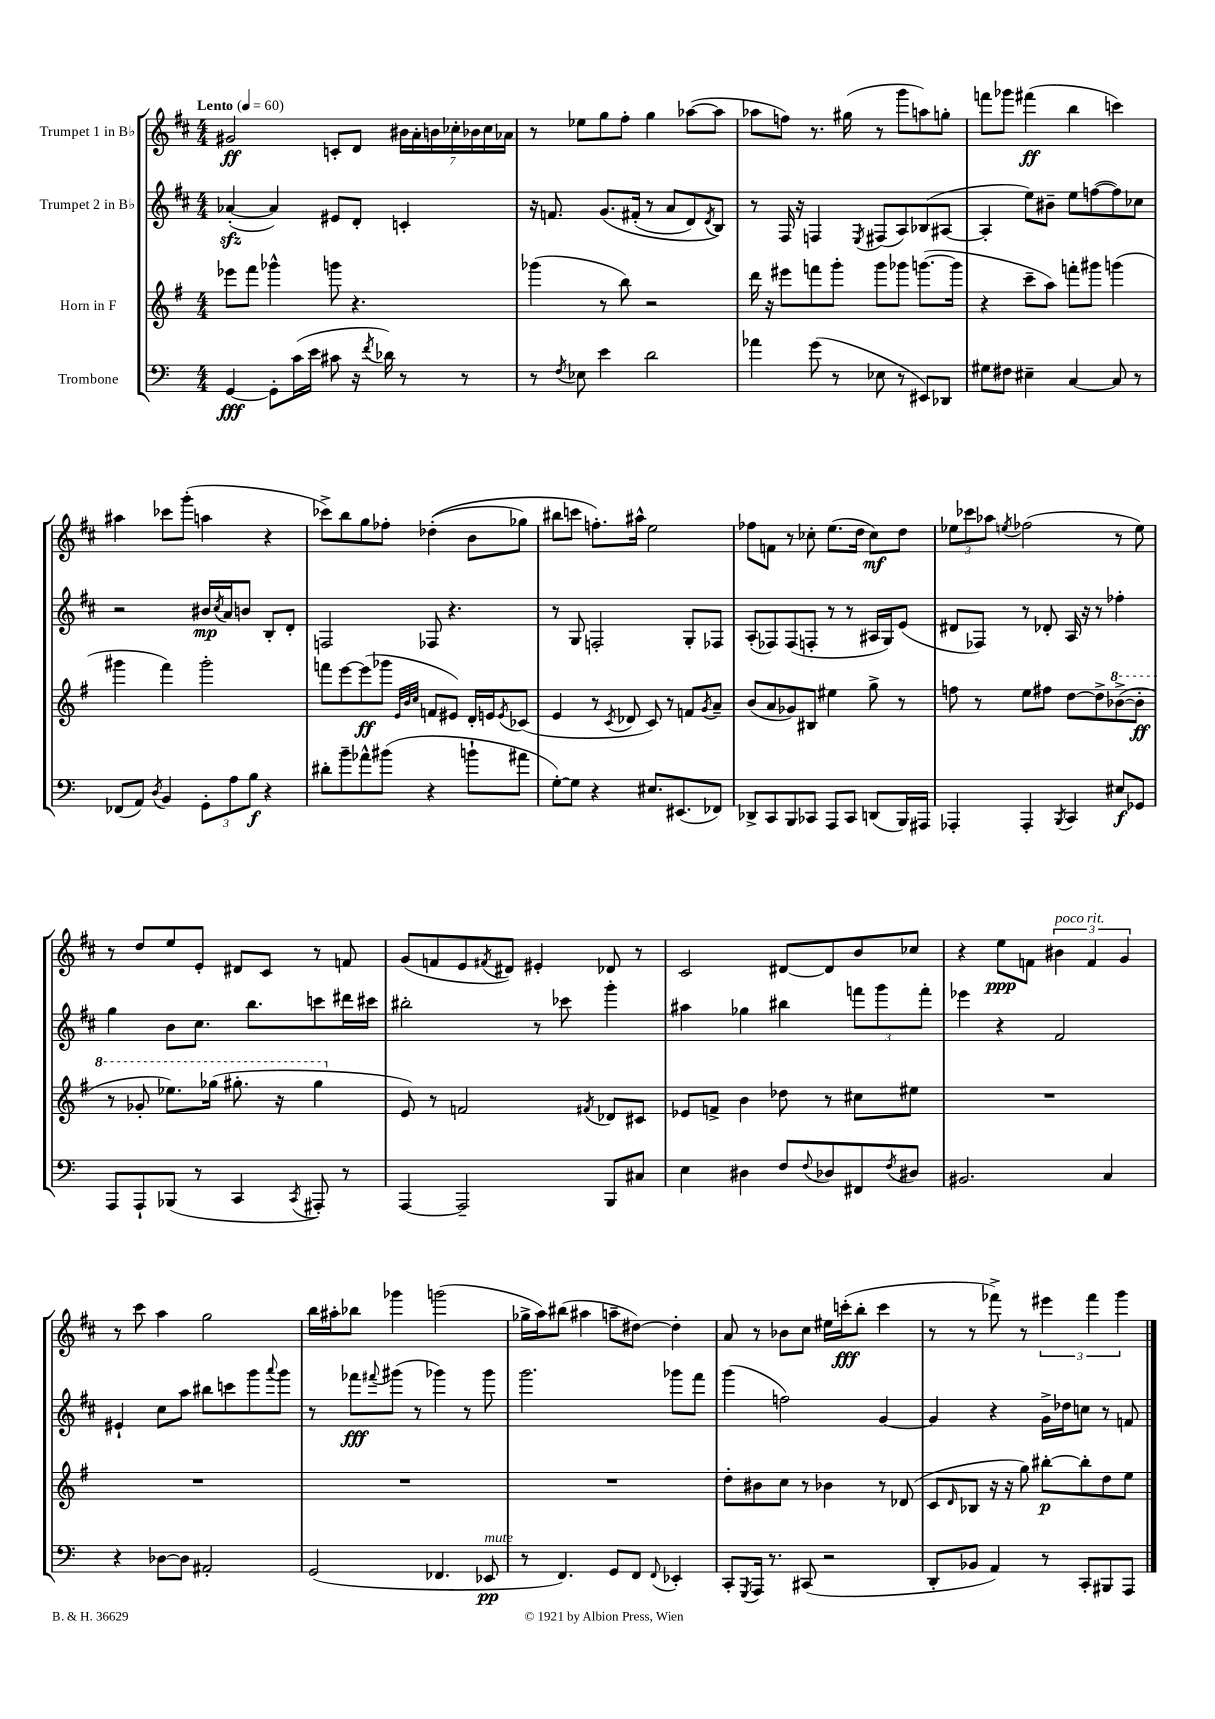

**kern	**kern	**kern	**kern
*staff4	*staff3	*staff2	*staff1
*clefF4	*clefG2	*clefG2	*clefG2
*k[]	*k[f#]	*k[f#c#]	*k[f#c#]
*M4/4	*M4/4	*M4/4	*M4/4
*MM60	*MM60	*MM60	*MM60
[4GG/	8eee-\L	([4a-'/	2g#/
.	8fff#\J	.	.
8GG'\]L	4ggg-^^\	4a-/])	.
(16c\L	.	.	.
16e\JJ	.	.	.
8c#\	8ggg\	8e#/L	8c'/L
16r	4.r	8d'/J	8d/J
8qf/	.	.	.
16d-\)	.	.	.
8r	.	4c'/	28b#\LL
.	.	.	28a'\
.	.	.	28b\
.	.	.	28cc-'\
8r	.	.	.
.	.	.	28b-\
.	.	.	28cc-\
.	.	.	28a-\JJ
=	=	=	=
8r	(4ggg-\	16r	8r
.	.	8.f/	.
8qF/	.	.	.
8E-\	.	.	8ee-\L
4e\	8r	&(8.g/L	8gg\
.	8bb\)	.	8ff#'\J
.	.	(16f#'/Jk	.
2d\	2r	8r	4gg\
.	.	8a/L	.
.	.	8d/)	([8aa-\L
.	.	8qd/	.
.	.	8B/J&)	8aa-\]J
=	=	=	=
4a-\	16ddd\	8r	8aa-\L
.	16r	.	.
.	8eee#\L	16F#/	8ff\J)
.	.	16r	.
(8g\	8fff\	4F/	8.r
8r	8ggg'\J	.	.
.	.	.	(16gg#\
.	.	8qE/	.
8E-\	8ggg\L	(8F#/L	8r
8r	8ggg-\J	8A/)	8ggg\L
8EE#/L)	([8.ggg\L	(8B-/	8aa\)
8DD-/J	.	[8A#/J	8gg'\J
.	16ggg\]Jk	.	.
=	=	=	=
8G#\L	4r	4A#'/]	8fff\L
8F#\J	.	.	8ggg-\J
4E#~\	8ccc~\L	8ee\L)	(4fff#\
.	8aa\J)	8b#~\J	.
[4C/	8fff'\L	8ee\L	4bb\
.	8ggg#\J	([8ff\	.
8C/]	(4ggg\	8ff\])	4ccc\)
8r	.	8cc-\J	.
=	=	=	=
(8FF-/L	4ggg#\	2r	4aa#\
8AA/J)	.	.	.
8qD/	.	.	.
4BB/	4fff#\)	.	8ccc-\L
.	.	.	(8ggg'\J
12GG'\L	2ggg#'\	16b#/LL	4aa\
.	.	8qcc#/	.
.	.	16a/J	.
12A\	.	.	.
.	.	8b/J	.
12B\J	.	.	.
4r	.	8B'/L	4r
.	.	8d'/J	.
=	=	=	=
8d#'\L	8fff\L	2F/	8ccc-^\L)
8b~\	[8eee\	.	8bb\
8a-^^\	(8eee\]	.	8gg\
(8b#\J	8ggg-\J	.	8ff-'\J
.	32qqe/LLL	.	.
.	32qqb/	.	.
.	32qqcc/JJJ	.	.
4r	8f/L	8F-/	&((4dd-'\
.	8e#/J)	4.r	.
8b`\L	16d'/LL	.	8b\L
.	16e/J	.	.
.	8qe/	.	.
8a#\J	(8c-/J	.	8gg-\J)
=	=	=	=
[8G'\L)	4e/	8r	8bb#\L
8G\]J	.	8G/	8ccc\J
4r	8r	2F'/	8.ff'\L&)
.	8qc/	.	.
.	8d-/	.	.
.	.	.	16aa#^^\Jk
8.E#/L	8c/)	.	2ee\
.	8r	.	.
(8.EE#/	.	.	.
.	8f/L	8G'/L	.
.	8qg/	.	.
8FF-/J)	8a~/J	8F-/J	.
=	=	=	=
8DD-^/L	(8b/L	(8A'/L	8ff-\L
8CC/	8a/	8F-/)	8f\J
8BBB/	8g-/)	(8F-/	8r
8CC-/J	8B#/J	8F'/J	8cc-'\
8AAA/L	4ee#\	8r	(8.ee\L
8CC-/J	.	8r	.
.	.	.	16dd\Jk
(8DD/L	8gg^\	16A#/LL	8cc-\L)
.	.	16G/J)	.
16BBB/L)	8r	(8e/J	8dd\J
16AAA#/JJ	.	.	.
=	=	=	=
4AAA-'/	8ff\	8d#/L	12ee-\L
.	.	.	12ccc-\
.	8r	8F-/J)	.
.	.	.	12aa-\J
.	.	.	8qee/
4AAA-'/	8ee\L	8r	(2ff-\
.	8ff#\J	8d-'/	.
8qBBB/	.	.	.
4CC/	[8dd\L	16A/	.
.	.	16r	.
.	8dd^\]	8r	.
8E#/L	([8bb-^\	4ff-'\	8r
8GG-/J	8bb-'\]J	.	8ee\)
=	=	=	=
8AAA/L	8r	4gg\	8r
8AAA`/	8gg-'/	.	8dd/L
(8BBB-/J	8.eee-\L)	8b\L	8ee/
8r	.	8.cc#\J	8e'/J
.	(16ggg-\Jk	.	.
4CC/	8.ggg#'\	.	8d#/L
.	.	8.bb\L	.
.	.	.	8c#/J
.	16r	.	.
8qCC/	.	.	.
8AAA#'/)	4ggg#\	8ccc\	8r
8r	.	16ddd#\L	8f/
.	.	16ccc#\JJ	.
=	=	=	=
[4AAA/	8e/)	2bb#'\	(8g/L
.	8r	.	8f/
2AAA~/]	2f/	.	8e/
.	.	.	8qf#/
.	.	.	8d#/J)
.	.	8r	4e#'/
.	.	8ccc-\	.
.	8qf#/	.	.
8BBB/L	8d-/L	4ggg'\	8d-/
8C#/J	8c#/J	.	8r
=	=	=	=
4E\	8e-/L	4aa#\	2c#/
.	8f^/J	.	.
4D#\	4b\	4gg-\	.
8F/L	8dd-\	4bb#\	[8d#/L
8qqF/	.	.	.
8D-/	8r	.	8d#/]
8FF#/	8cc#\L	12fff\L	8b/
.	.	12ggg\	.
8qF/	.	.	.
8D#/J	8ee#\J	.	8cc-/J
.	.	12fff'\J	.
=	=	=	=
2.BB#/	1r	4eee-\	4r
.	.	4r	8ee\L
.	.	.	8f\J
.	.	2f#/	6b#\
.	.	.	6f/
4C/	.	.	.
.	.	.	6g/
=	=	=	=
4r	1r	4e#`/	8r
.	.	.	8ccc#\
[8D-\L	.	8cc#\L	4aa\
8D-\]J	.	8aa\J	.
2AA#'/	.	8bb#\L	2gg\
.	.	8ccc\	.
.	.	8ggg\	.
.	.	8qqaaa/	.
.	.	8ggg\J	.
=	=	=	=
(2GG/	1r	8r	16bb\LL
.	.	.	16aa#'\J
.	.	8fff-\L	8bb-\J
.	.	8qqfff#/	.
.	.	(8ggg#\J	4ggg-\
.	.	8r	.
4.FF-/	.	4ggg-\)	(2ggg\
.	.	8r	.
8EE-/	.	8ggg-\	.
=	=	=	=
8r	1r	2.ggg\	16gg-^\LL
.	.	.	16aa\J)
4.FF/)	.	.	(8bb#\J
.	.	.	4aa#\
8GG/L	.	.	8aa~\L
8FF/J	.	.	[8dd#\J)
8qqFF/	.	.	.
4EE-'/	.	8ggg-\L	4dd#'\]
.	.	8fff#\J	.
=	=	=	=
8CC'/L	8dd'\L	(4ggg\	8a/
8qGGG/	.	.	.
16AAA/Jk	8b#\	.	8r
8.r	.	.	.
.	8cc\J	2ff\)	8b-\L
(8CC#/	8r	.	8cc#\J
2r	4b-\	.	16ee#\LL
.	.	.	(16ccc'\J
.	.	.	8bb'\J
.	8r	[4g/	4ccc\
.	(8d-/	.	.
=	=	=	=
8DD'/L	8c/L	4g/]	8r
.	16qqd/	.	.
8BB-/J	8B-/J	.	8r
4AA/)	16r	4r	8fff-^\)
.	16r	.	.
.	8gg\)	.	8r
8r	[8bb#'\L	16g^\LL	6eee#\
.	.	16dd-\J	.
8CC'/L	8bb#'\]	8cc\J	.
.	.	.	6fff-\
8BBB#/	8dd\	8r	.
.	.	.	6ggg\
8AAA/J	8ee\J	8f/	.
==	==	==	==
*-	*-	*-	*-
